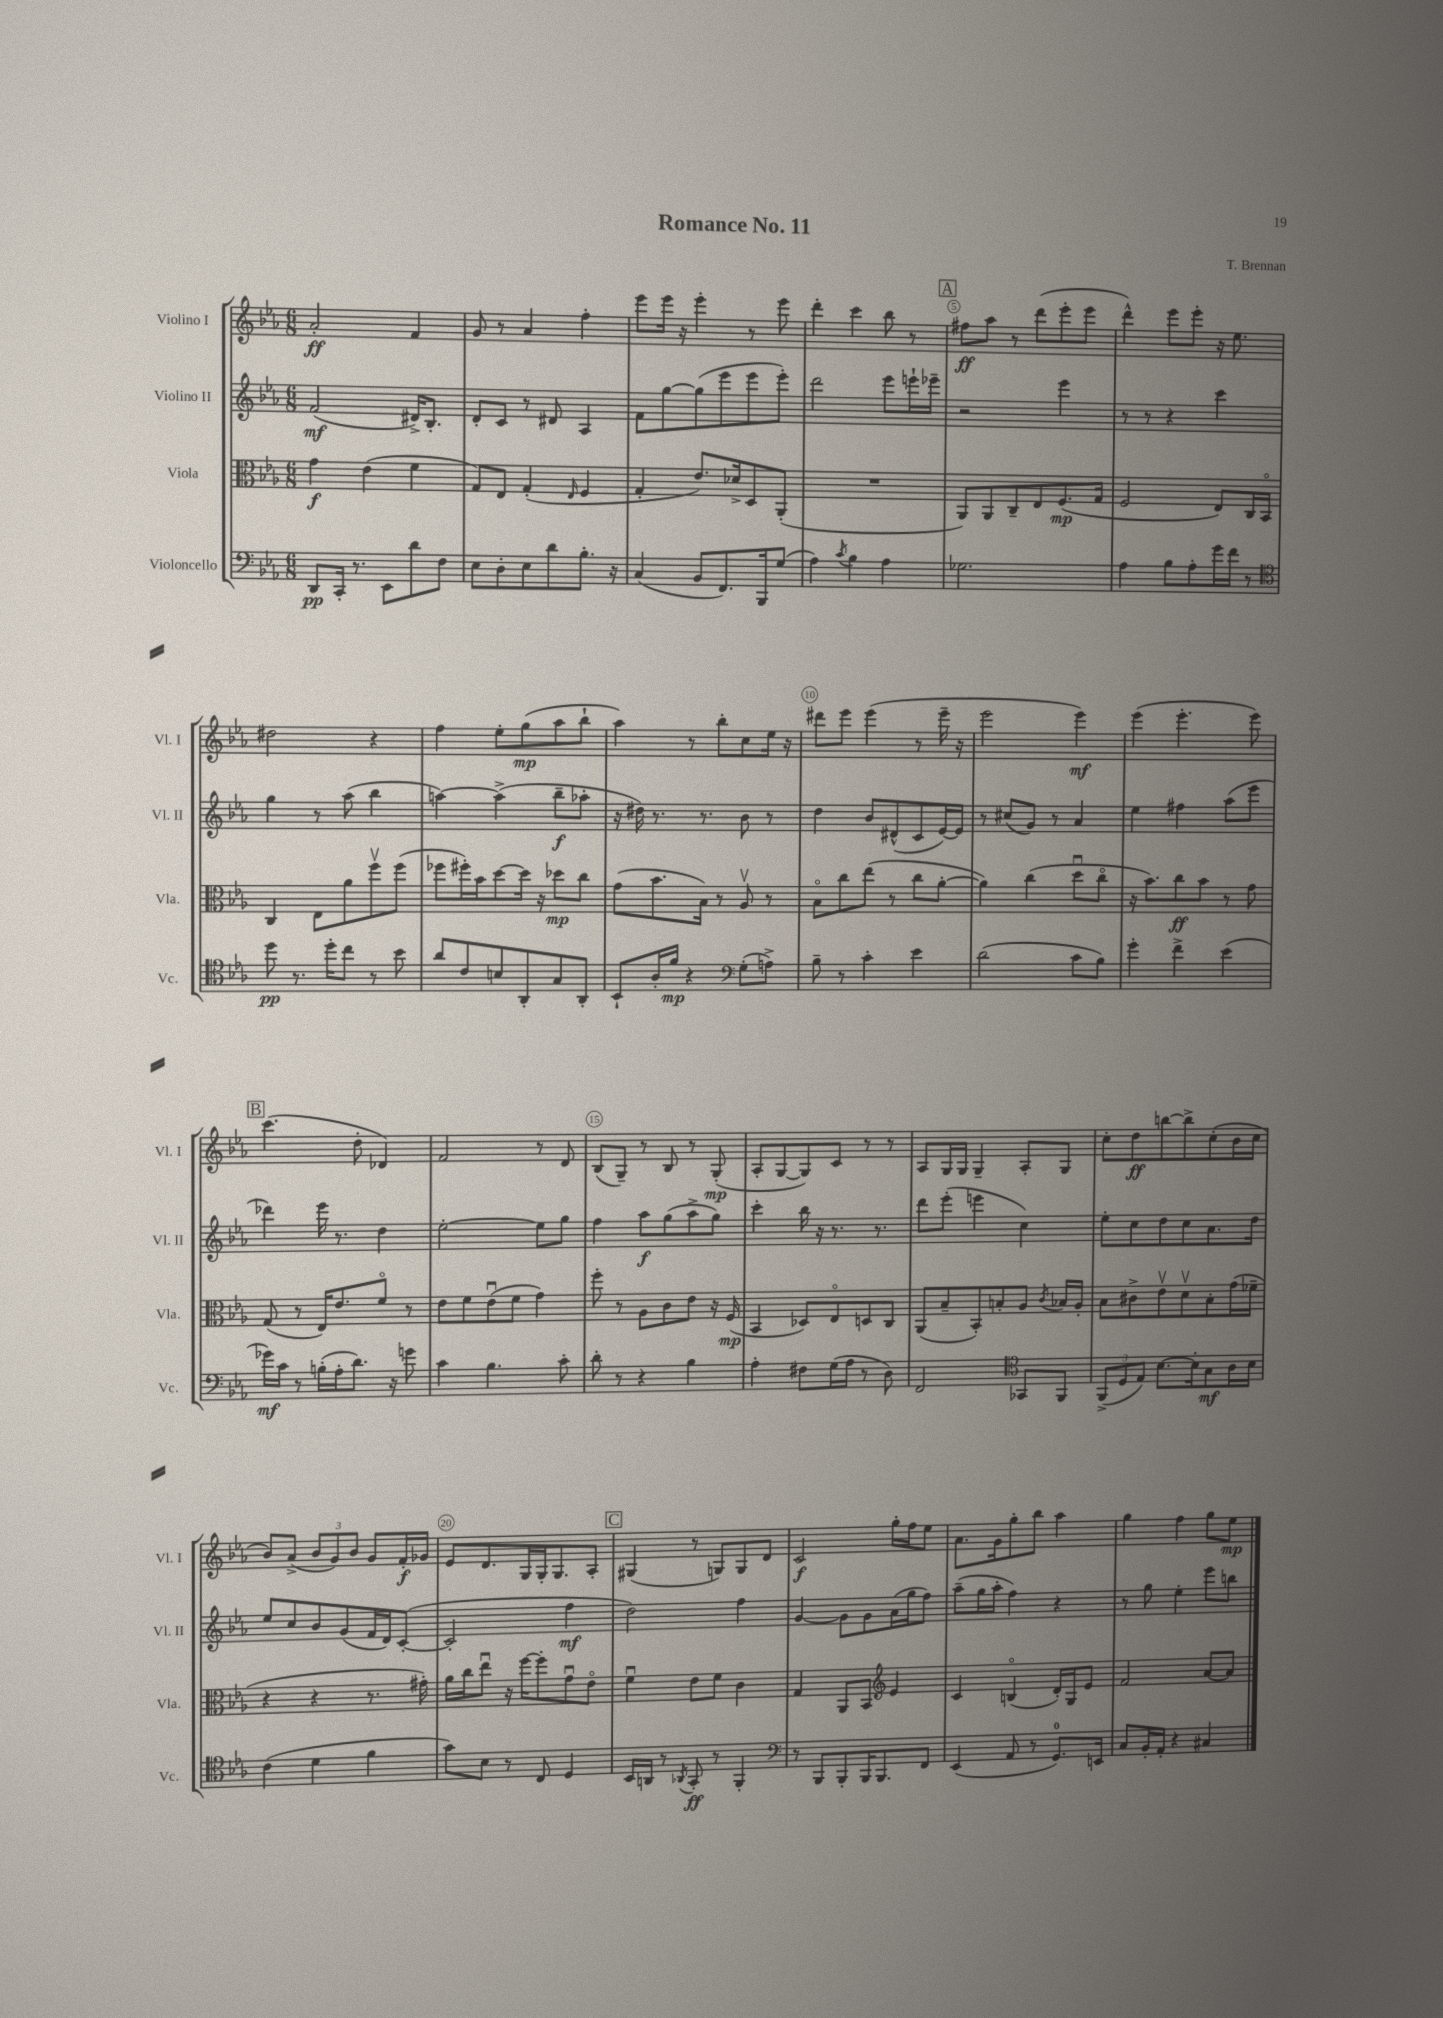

**kern	**kern	**kern	**kern
*staff4	*staff3	*staff2	*staff1
*clefF4	*clefC3	*clefG2	*clefG2
*k[b-e-a-]	*k[b-e-a-]	*k[b-e-a-]	*k[b-e-a-]
*M6/8	*M6/8	*M6/8	*M6/8
8DD	4g	(2f	2a-'
16CC'	.	.	.
8.r	.	.	.
.	(4e-	.	.
8EE-	.	.	.
8d	4f	16d#^)	4f
.	.	8.B-'	.
8F	.	.	.
=	=	=	=
8E-	8G)	8d'	8g
8D'	8E-	8c	8r
8E-	(4G'	8r	4a-
8d	.	8d#	.
.	16qqE-	.	.
8.B-'	4F	4A-	4ff'
16r	.	.	.
=	=	=	=
(4C	4G'	8f	8eee-
.	.	[8gg	16eee-
.	.	.	16r
8BB-	8.e-)	(8gg]	4eee-'
8.FF)	.	8eee-	.
.	16d-^	.	.
.	8D	8eee-	8r
16BBB-	.	.	.
(8G	(8AA-'	8eee-')	8eee-
=	=	=	=
4A-)	2.r	2ddd	4ddd'
8qc	.	.	.
4B-	.	.	4ccc
4A-	.	8eee-	8bb-
.	.	16eee`	8r
.	.	16eee-~	.
=	=	=	=
2.G-	8AA-)	2r	8ff#
.	8AA-	.	8aa-
.	8C~	.	8r
.	8E-	.	(8ddd
.	(8.F	4eee-	8eee-'
.	.	.	8eee-
.	16G	.	.
=	=	=	=
4A-	2F	8r	4ddd^^)
.	.	8r	.
8B-	.	4r	8eee-
8A-'	.	.	8eee-'
16g	8E-)	4ccc	16r
16f	.	.	8.ee-
8r	16C	.	.
.	16BB-o	.	.
=	=	=	=
*clefC4	*	*	*
8dd	4C	4gg	2dd#
8.r	.	.	.
.	8E-	8r	.
16dd'	.	.	.
8cc	8a-	(8aa-	.
8r	8ffv	4bb-	4r
8b-	(8ff	.	.
=	=	=	=
8a-	8ff-	[4aa)	4ff
8c	16ff#')	.	.
.	16b-	.	.
8B	[8dd	(4aa^]	8ee-'
8AA-'	16dd]	.	(8gg
.	16r	.	.
8G	8dd-	8bb-~	8aa-
8AA-'	8cc	8aa-'	8bb-`
=	=	=	=
8BB-`	(8g	16r	4aa-)
.	.	16dd#)	.
16A-'	8.b-	8.r	.
16f	.	.	.
4r	.	.	8r
.	16B-)	8.r	.
.	8r	.	8bb-'
*clefF4	*	*	*
(8G'	8A-v	8b-	8cc
8A^)	8r	8r	16ee-
.	.	.	16r
=	=	=	=
8B-~	8B-o	4dd	8ddd#
8r	8cc	.	8eee-
4c'	(8ee-	8b-	(4eee-
.	8r	(8d#^^	.
4e-	8cc	8c	8r
.	[8a-'	[16e-)	16eee-~
.	.	16e-]	16r
=	=	=	=
(2d	4a-])	8r	2eee-
.	.	(8cc#	.
.	(4cc	8g)	.
.	.	8r	.
8c	8ddu	4a-	4eee-)
8B-)	8cco	.	.
=	=	=	=
4g'	16r	4ee-	(4eee-
.	8.b-)	.	.
4f^	8cc	4ff#	4.eee-'
.	8b-	.	.
(4e-	8r	(8aa-	.
.	8g	8eee-	8eee-)
=	=	=	=
16g-)	(8G	4ddd-)	(4.ccc
16c	.	.	.
8r	8r	.	.
(16B'	16E-)	16eee-	.
16A-'	8.e-	8.r	.
8.d)	.	.	8dd'
.	8fo	4dd	4d-)
16r	.	.	.
8g	8r	.	.
=	=	=	=
4c	8e-	[2ee-'	2f
.	8f	.	.
4.B-	(8e-u	.	.
.	8f	.	.
.	4g)	8ee-]	8r
8c'	.	8gg	8d
=	=	=	=
8d'	8ff'	4ff	(8B-
8r	8r	.	8G~)
4r	8A-	8aa-	8r
.	8c	(8gg	8B-
4B-	8e-	8aa-^	8r
.	16r	8gg)	(8G'
.	(16F	.	.
=	=	=	=
4A-'	4BB-	4ccc'	8A-'
.	.	.	[8G
8F#	8D-)	16bb-	8G])
.	.	16r	.
(16G	8E-o	8.r	8c
16A-	.	.	.
8r	8D	.	8r
.	.	8.r	.
8D)	8C	.	8r
=	=	=	=
2FF	(8AA-	8ddd	8A-
.	8B-~	(8eee-'	16G
.	.	.	16G
.	8BB-')	4eee	4G~
.	8B'	.	.
*clefC4	*	*	*
8GG-	8A-	4cc)	8A-'
.	8qc	.	.
8FF	16B-	.	8G
.	16A-'	.	.
=	=	=	=
(12FF^	8B-	8ee-'	8cc'
12D	.	.	.
.	8c#^	8cc	8dd
12E-)	.	.	.
[8.B-	8e-v	8dd	[8bb
.	8dv	8cc	8bb^]
16B-']	.	.	.
8G	8B-'	8.a-	(8cc'
16A-	(16g	.	16b-
16B-	16f-~	16dd	16cc
=	=	=	=
(4c	4r	8ee-	8b-)
.	.	8cc	(8a-^
4d	4r	8b-	12b-
.	.	.	12g)
.	.	(8g	.
.	.	.	12b-
4f	8.r	16f	8g
.	.	16d)	.
.	.	([8c'	16f'
.	16g#')	.	16g-
=	=	=	=
8g)	16a-	2c']	8e-
.	16cc	.	.
8B-	8ee-u	.	8.d
8r	16r	.	.
.	[16ff	.	16G
8C	8ff']	.	16G'
.	.	.	8.G
4D	8gu	4ff	.
.	8e-o	.	8A-'
=	=	=	=
16BB-	4fu	2dd)	(4G#
16AA	.	.	.
8r	.	.	.
8qAA-	.	.	.
8GG'	8e-	.	8r
8r	8f	.	8G)
4FF'	4c	4ff	8G
.	.	.	8d
=	=	=	=
*clefF4	*	*	*
8r	4G	[4g	2c
8BBB-	.	.	.
8BBB-'	8AA-	8g]	.
16BBB-	8BB-	8g	.
8.BBB-	.	.	.
*	*clefG2	*	*
.	4e-	(16a-	16gg'
.	.	16gg	16ff
8FF	.	8ff)	8ee-
=	=	=	=
(4EE-	4c	(8aa-~	8.a-
.	.	16gg	.
.	.	16aa-'	16g
8AA-	(4Bo	4ff)	8gg'
8r	.	.	8bb-
8.GG)	16d')	4r	4aa-
.	16G	.	.
.	8e-	.	.
16EE	.	.	.
=	=	=	=
8C	2f	8r	4gg
16BB-'	.	8gg	.
16AA-'	.	.	.
4r	.	4ee-'	4ff
4C#	[8a-	8eee-	8gg
.	8a-]	8bb	8ee-
==	==	==	==
*-	*-	*-	*-
